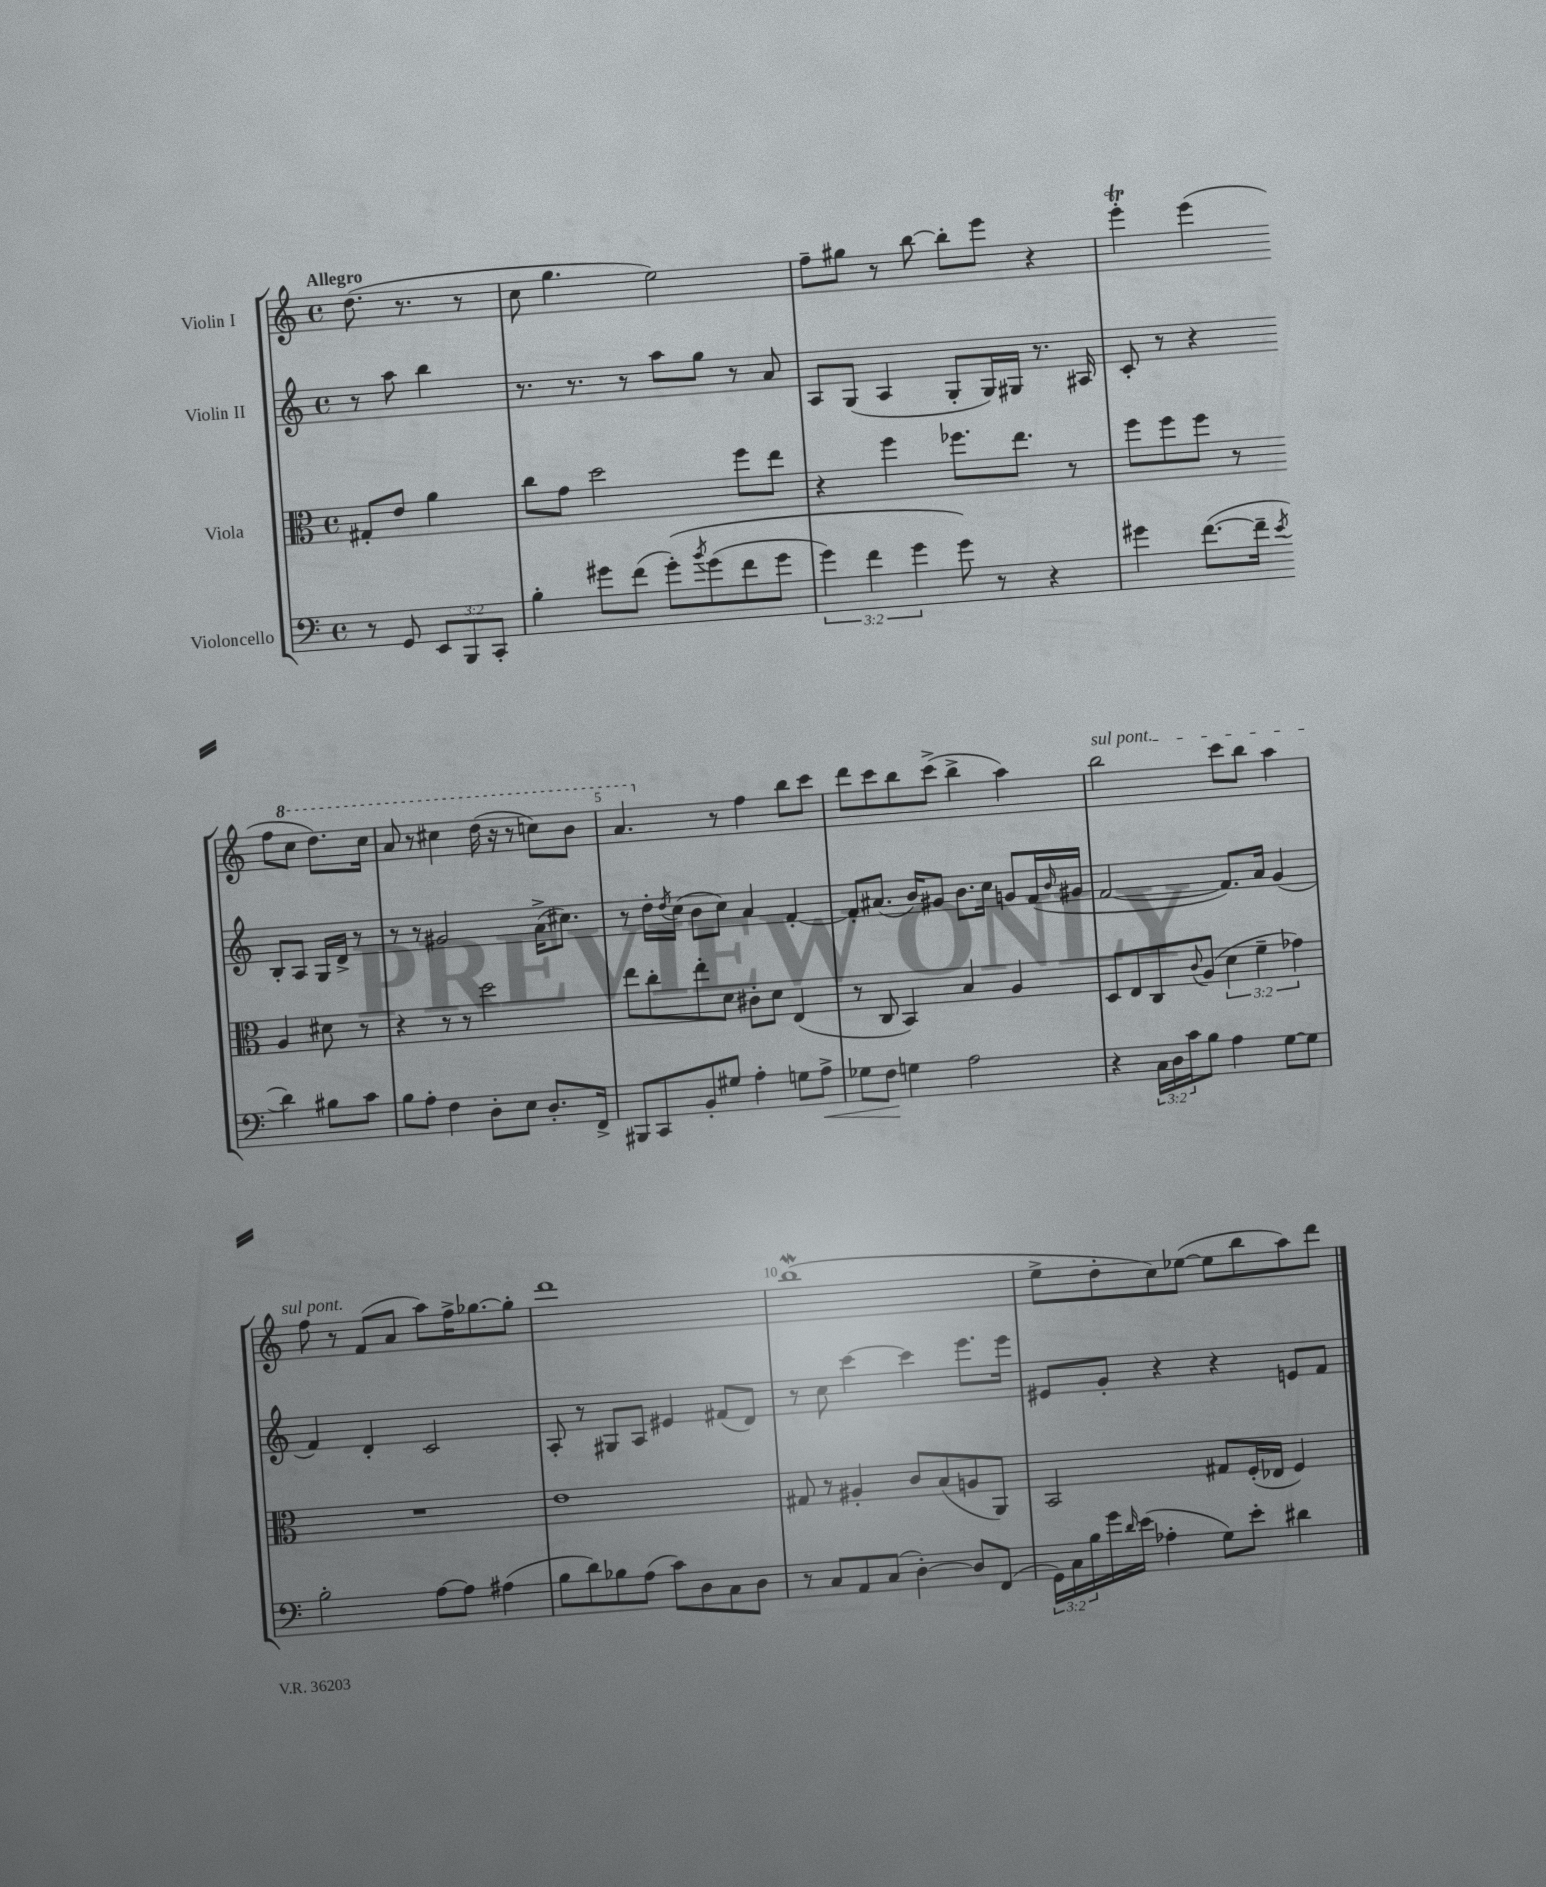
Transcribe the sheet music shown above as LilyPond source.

<<
\new StaffGroup <<
\new Staff = "s0" \with { instrumentName = "Violin I" } {
    \clef treble \key c \major \defaultTimeSignature \time 4/4 \partial 2 \tempo "Allegro"
    d''8.( r8. r8 |
    c''8 g''4. e''2) |
    f''8-- gis''8 r8 b''8~ b''8-. e'''8 r4 |
    e'''4-.\trill e'''4( f''8 \ottava #1 c'''8 d'''8.) c'''16 |
    a''8 r8 cis'''4 d'''16( r16 r8 c'''8) b''8 |
    a''4. \ottava #0 r8 f''4 b''8 c'''8 |
    d'''8 c'''8 b''8 c'''8->( b''4-> a''4) |
    \once \override TextSpanner.bound-details.left.text = \markup { \italic "sul pont." } b''2\startTextSpan c'''8 b''8 a''4 |
    f''8\stopTextSpan r8 f'8( a'8 a''8) f''16-> ges''8.~ ges''8-. |
    d'''1 |
    b''1\mordent( |
    e''8-> d''8-. c''8) ees''8~( ees''8 b''8 a''8) d'''8 \bar "|." |
}
\new Staff = "s1" \with { instrumentName = "Violin II" } {
    \clef treble \key c \major \defaultTimeSignature \time 4/4 \partial 2
    r8 a''8 b''4 |
    r8. r8. r8 a''8 g''8 r8 a'8 |
    a8 g8( a4 g8-. g16) gis16 r8. ais16 |
    c'8-. r8 r4 b8-. a8 g16 d'16-> r8 |
    r8 r8 gis'2 a'16->( cis''8.) |
    r8 d''16-. \acciaccatura { d''8 } c''16( b'8 c''8) a'4 f'4~-. |
    f'8-. ais'8.( b'16) gis'8 b'8. c''16 g'8 f'16( \grace { b'16 } gis'16 |
    f'2~ f'8.) a'16 g'4( |
    f'4) d'4-. c'2 |
    a8-. r8 gis8 a8 eis'4 fis'8( d'8) |
    r8 c''8 c'''4~ c'''4 e'''8. e'''16 |
    eis'8 g'8-. r4 r4 e'8 f'8 \bar "|." |
}
\new Staff = "s2" \with { instrumentName = "Viola" } {
    \clef alto \key c \major \defaultTimeSignature \time 4/4 \override Staff.TupletNumber.text = #tuplet-number::calc-fraction-text \partial 2
    gis8-. e'8 a'4 |
    c''8 g'8 d''2 f''8 e''8 |
    r4 f''4 fes''8. e''8. r8 |
    f''8 f''8 f''8 r8 a4 dis'8 r8 |
    r4 r8 r8 d''2 |
    e''8 c''8-. e''8-. d'8 cis'8-. d'8 e4( |
    r8 c8 b,4) b4 a4 |
    d8 e8 c8 \appoggiatura { c'8 } a8( \tuplet 3/2 { d'4 f'4-- ges'4) } |
    R1 |
    e'1 |
    gis8 r8 ais4-. c'8 b8( a8 a,8) |
    b,2 gis8 f16-.( ees16 f4) \bar "|." |
}
\new Staff = "s3" \with { instrumentName = "Violoncello" } {
    \clef bass \key c \major \defaultTimeSignature \time 4/4 \override Staff.TupletNumber.text = #tuplet-number::calc-fraction-text \partial 2
    r8 g,8 \tuplet 3/2 { e,8 b,,8 c,8-. } |
    b4-. gis'8 f'8( gis'8-.)\( \acciaccatura { b'8 } gis'8( f'8 gis'8 |
    \tuplet 3/2 { g'4) f'4 g'4 } g'8\) r8 r4 |
    gis'4 f'8.~( f'16-- \acciaccatura { e'8 } d'4) bis8 c'8 |
    b8 a8-. f4 d8-. e8 d8.-. f,16-> |
    bis,,8 c,8 b,8-. gis8 a4-. g8 a8->\< |
    ges8 f8\! g4 a2 |
    r4 \tuplet 3/2 { c16 d16 c'16 } b8 a4 g8~ g8 |
    b2-. a8~ a8 ais4( |
    b8 d'8) bes8 a8( c'8) d8 c8 d8 |
    r8 c8 a,8 c8( d4~-.) d8 f,8( |
    \tuplet 3/2 { g,16) c16 b16 } g'16 \grace { d'16 } e'16( aes4-. g8) e'8-. dis'4 \bar "|." |
}
>>
>>
\layout { \context { \Score \override BarNumber.break-visibility = ##(#f #t #t) barNumberVisibility = #(every-nth-bar-number-visible 5) } }
